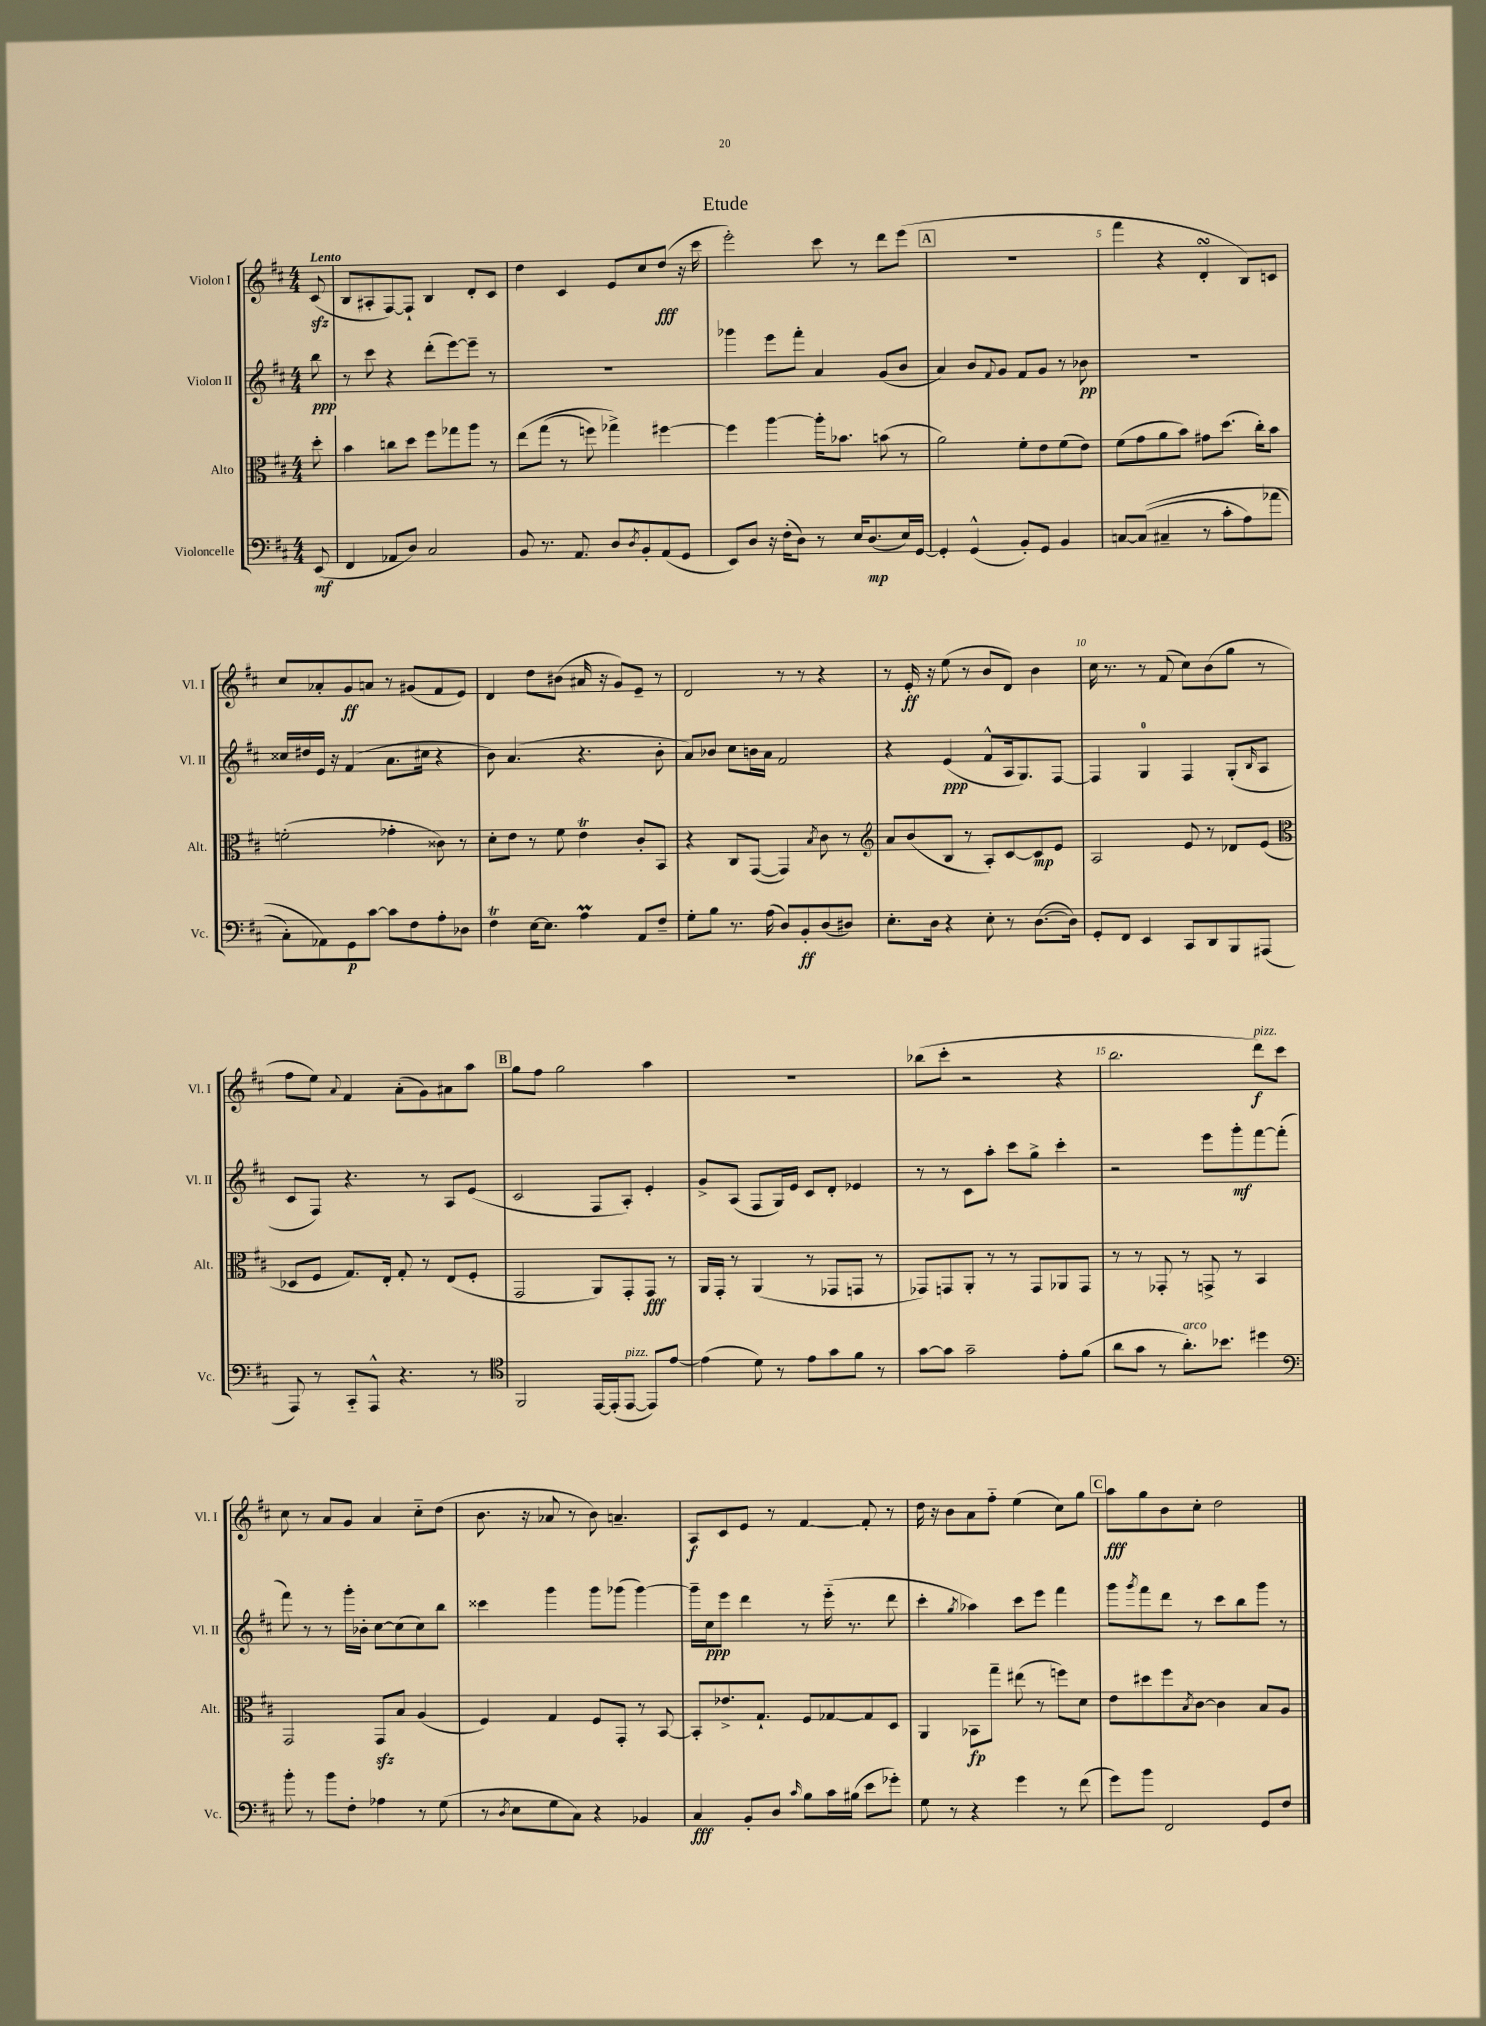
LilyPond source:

\header { title = "Etude" }
<<
\new StaffGroup <<
\new Staff = "s0" \with { instrumentName = "Violon I" shortInstrumentName = "Vl. I" } {
    \clef treble \key d \major \numericTimeSignature \time 4/4 \partial 8 \tempo "Lento"
    cis'8\sfz( |
    b8 ais8-. fis8~) fis8-! b4 d'8-. cis'8 |
    d''4 cis'4 e'8 cis''8 d''8\fff( r16 cis'''16 |
    e'''2-.) cis'''8 r8 d'''8 e'''8( |
    \mark \markup { \box "A" } R1 |
    fis'''4 r4 d'4-.\turn b8) c'8 |
    cis''8 aes'8-. g'8\ff a'8 r8 gis'8( fis'8 e'8) |
    d'4 d''8 bis'8( ais'16 r16 g'8) e'8-- r8 |
    d'2 r8 r8 r4 |
    r8 e'16-.\ff r16 e''8( r8 b'8 d'8) b'4 |
    cis''16 r8. r8 fis'8( cis''8) b'8( g''8 r8 |
    fis''8 e''8) \appoggiatura { a'8 } fis'4 a'8-.( g'8) ais'8 a''8 |
    \mark \markup { \box "B" } g''8 fis''8 g''2 a''4 |
    R1 |
    bes''8( cis'''8-. r2 r4 |
    b''2. d'''8\f^\markup { \italic "pizz." }) cis'''8 |
    cis''8 r8 a'8 g'8 a'4 cis''8-_ d''8( |
    b'8. r16 aes'8 r8 b'8) a'4.-- |
    a8\f cis'8 e'8 r8 fis'4~ fis'8-. r8 |
    d''16 r16 b'8 a'8 fis''8-_ e''4( cis''8) g''8 |
    \mark \markup { \box "C" } a''8\fff g''8 b'8 cis''8-. d''2 \bar "|." |
}
\new Staff = "s1" \with { instrumentName = "Violon II" shortInstrumentName = "Vl. II" } {
    \clef treble \key d \major \numericTimeSignature \time 4/4 \partial 8
    b''8\ppp |
    r8 cis'''8 r4 d'''8-.( e'''8~) e'''8-- r8 |
    R1 |
    ges'''4 e'''8 fis'''8-. a'4 g'8( b'8 |
    \mark \markup { \box "A" } a'4) b'8 \appoggiatura { fis'8 } g'8 fis'8 g'8 r8 bes'8\pp |
    R1 |
    cisis''16 dis''16 e'16 r16 fis'4( a'8. cis''16 r4 |
    b'8) a'4.( r4. b'8-. |
    a'8) bes'8 cis''8 b'16 a'16 fis'2 |
    r4 e'4\ppp( fis'8-^ a16 g8.) fis8~ |
    fis4 g4-0 fis4 g8-.( \grace { b16 } a8 |
    cis'8 fis8) r4. r8 a8 e'8( |
    \mark \markup { \box "B" } cis'2 fis8 a8-.) e'4-. |
    g'8-> a8( fis8 g16) e'16 cis'8 d'8-. ees'4 |
    r8 r8 cis'8 a''8-. cis'''8 g''8-> cis'''4-. |
    r2 e'''8 g'''8-.\mf fis'''8~ fis'''8-.( |
    fis'''8) r8 r8 g'''16-. bes'16-. cis''8~ cis''8( cis''8) b''8 |
    cisis'''4 g'''4 g'''8 ges'''8( ges'''4~) |
    ges'''16-- cis''16\ppp e'''8 d'''4 r8 e'''16-_( r8. d'''8 |
    cis'''4-. \acciaccatura { g''8 } aes''4) cis'''8 e'''8 fis'''4 |
    \mark \markup { \box "C" } g'''8 \acciaccatura { g'''8 } fis'''8 d'''8 r8 cis'''8 b''8 g'''8 r8 \bar "|." |
}
\new Staff = "s2" \with { instrumentName = "Alto" shortInstrumentName = "Alt." } {
    \clef alto \key d \major \numericTimeSignature \time 4/4 \partial 8
    d''8-. |
    b'4 c''8 d''8 fis''8 ges''8 a''8 r8 |
    e''8\( g''8( r8 f''8) ges''4->\) fis''4~ |
    fis''4 a''4~ a''16-. bes'8. b'8( r8 |
    \mark \markup { \box "A" } a'2) fis'8-. e'8 fis'8( e'8) |
    fis'8( g'8 a'8 b'8) gis'8 d''8.( cis''16-.) b'8 |
    f'2-.( ges'4-. cisis'8) r8 |
    d'8-. e'8 r8 fis'8 e'4\trill cis'8-. b,8 |
    r4 cis8 g,8~( g,4) \acciaccatura { b8 } cis'8 r8 |
    \clef treble a'8 b'8( b8 r8 a8-.) cis'8~ cis'8\mp e'8 |
    a2 e'8 r8 des'8 e'8( |
    \clef alto des8 fis8 g8.) e16-. g8-. r8 e8( fis8-. |
    \mark \markup { \box "B" } g,2 a,8) g,8-. g,8\fff r8 |
    a,16 g,16-. r8 a,4( r8 ges,8 g,8 r8 |
    ges,8) g,8 a,8-. r8 r8 g,8 aes,8 g,8 |
    r8 r8 ges,8-. r8 g,8-> r8 b,4 |
    g,2 g,8\sfz b8 a4( |
    fis4) g4 fis8 g,8-. r8 b,8~ |
    b,8-. ees'8.-> g8.-! fis8 ges8~ ges8 d8 |
    a,4 bes,8\fp g''8-- eis''8( r8 f''8) d'8 |
    \mark \markup { \box "C" } e'8 dis''8 fis''8 \acciaccatura { b8 } cis'8~ cis'4 b8 a8 \bar "|." |
}
\new Staff = "s3" \with { instrumentName = "Violoncelle" shortInstrumentName = "Vc." } {
    \clef bass \key d \major \numericTimeSignature \time 4/4 \partial 8
    e,8\mf( |
    fis,4 aes,8 d8) cis2 |
    b,8 r8. a,8. d8 \acciaccatura { d8 } b,8-. a,8( g,8 |
    e,8) d8 r16 fis16-.( d8) r8 e16 d8.\mp( e16) g,16~ |
    \mark \markup { \box "A" } g,4-. g,4-^( b,8-.) g,8 b,4 |
    c8~ c8(\( cis4-- r8 cis'8-. a8) aes'8( |
    cis8-.\) aes,8) g,8\p cis'8~ cis'8 fis8 a8-. des8 |
    fis4\trill e16~ e8. a4\prall a,8 fis8-- |
    g8-. b8 r8. a16( d8) b,8-.\ff d8( dis8) |
    e8.-. d16 r4 e8-. r8 d8.~( d16) |
    g,8-. fis,8 e,4 cis,8 d,8 b,,8 ais,,8( |
    a,,8) r8 cis,8-_ a,,8-^ r4. r8 |
    \mark \markup { \box "B" } \clef tenor fis,2 e,16~ e,16-.( e,8~^\markup { \italic "pizz." } e,8) e'8~ |
    e'4( d'8) r8 e'8 g'8 fis'8 r8 |
    g'8~ g'8 g'2-- e'8-. fis'8( |
    a'8 g'8 r8 a'8.-.^\markup { \italic "arco" }) bes'8. dis''4 |
    \clef bass b'8-. r8 b'8 fis8-. aes4 r8 g8( |
    r8 \acciaccatura { d8 } e8 g8 cis8) r4 bes,4 |
    cis4\fff b,8-. d8 \grace { cis'16 } b8 cis'16 bis16( e'8 ges'8-.) |
    g8 r8 r4 g'4 r8 fis'8( |
    \mark \markup { \box "C" } g'8) b'8 fis,2 g,8 fis8 \bar "|." |
}
>>
>>
\layout { \context { \Score \override BarNumber.break-visibility = ##(#f #t #t) barNumberVisibility = #(every-nth-bar-number-visible 5) } }
